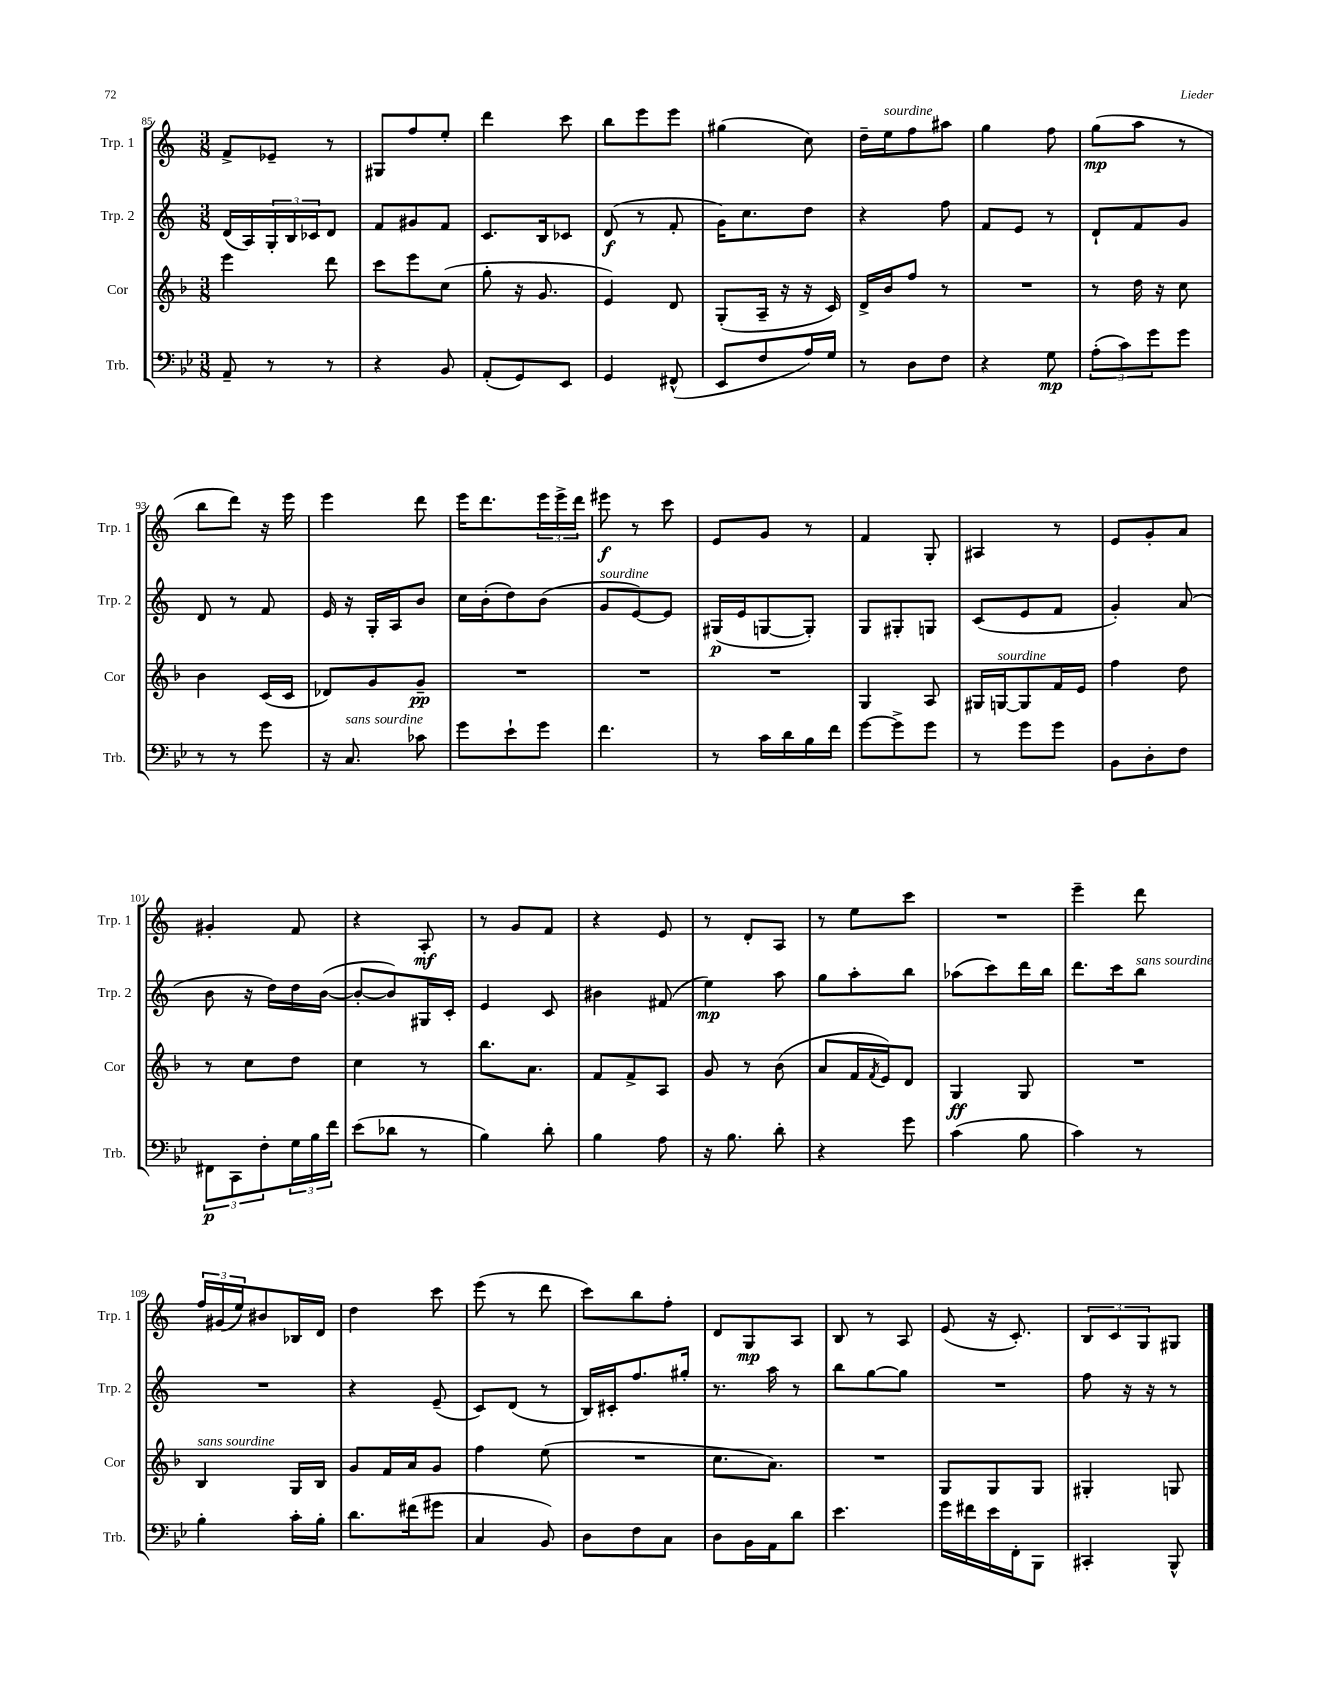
<<
\new StaffGroup <<
\new Staff = "s0" \with { instrumentName = "Trp. 1" shortInstrumentName = "Trp. 1" } {
    \clef treble \key c \major \numericTimeSignature \time 3/8
    f'8-> ees'8-- r8 |
    gis8 f''8 e''8-. |
    d'''4 c'''8 |
    b''8 e'''8 e'''8 |
    gis''4( c''8) |
    d''16-- e''16^\markup { \italic "sourdine" } f''8 ais''8 |
    g''4 f''8 |
    g''8\mp( a''8 r8 |
    b''8 d'''8) r16 e'''16 |
    e'''4 d'''8 |
    e'''16 d'''8. \tuplet 3/2 { e'''16 e'''16-> d'''16 } |
    eis'''8\f r8 c'''8 |
    e'8 g'8 r8 |
    f'4 g8-. |
    ais4 r8 |
    e'8 g'8-. a'8 |
    gis'4-. f'8 |
    r4 a8-.\mf |
    r8 g'8 f'8 |
    r4 e'8 |
    r8 d'8-. a8 |
    r8 e''8 c'''8 |
    R4. |
    e'''4-- d'''8 |
    \tuplet 3/2 { f''16 gis'16( e''16) } bis'8 bes16 d'16 |
    d''4 c'''8 |
    e'''8( r8 d'''8 |
    c'''8) b''8 f''8-. |
    d'8 g8\mp a8 |
    b8 r8 a8 |
    e'8( r16 c'8.-.) |
    \tuplet 3/2 { b8 c'8 g8 } gis8 \bar "|." |
}
\new Staff = "s1" \with { instrumentName = "Trp. 2" shortInstrumentName = "Trp. 2" } {
    \clef treble \key c \major \numericTimeSignature \time 3/8
    d'16( a16) \tuplet 3/2 { g16-. b16 ces'16 } d'8 |
    f'8 gis'8 f'8 |
    c'8. b16 ces'8 |
    d'8\f( r8 f'8-. |
    g'16) c''8. d''8 |
    r4 f''8 |
    f'8 e'8 r8 |
    d'8-! f'8 g'8 |
    d'8 r8 f'8 |
    e'16 r16 g16-. a16 b'8 |
    c''16 b'16-.( d''8) b'8( |
    g'8^\markup { \italic "sourdine" } e'8~) e'8 |
    gis16\p( e'16 g8~ g8-.) |
    g8 gis8-. g8 |
    c'8( e'8 f'8 |
    g'4-.) a'8( |
    b'8 r16 d''16) d''16 b'16~( |
    b'8~-. b'8) gis16 c'16-. |
    e'4 c'8 |
    bis'4 fis'8( |
    e''4\mp) a''8 |
    g''8 a''8-. b''8 |
    aes''8( c'''8) d'''16 b''16 |
    d'''8. c'''16 b''8^\markup { \italic "sans sourdine" } |
    R4. |
    r4 e'8--( |
    c'8) d'8( r8 |
    b16) cis'16-. f''8. gis''16-. |
    r8. a''16 r8 |
    b''8 g''8~ g''8 |
    R4. |
    f''8 r16 r16 r8 \bar "|." |
}
\new Staff = "s2" \with { instrumentName = "Cor" shortInstrumentName = "Cor" } {
    \clef treble \key f \major \numericTimeSignature \time 3/8
    e'''4 d'''8 |
    c'''8 e'''8 c''8( |
    g''8-. r16 g'8. |
    e'4) d'8 |
    g8-.( a16-- r16 r16 c'16) |
    d'16-> bes'16 f''8 r8 |
    R4. |
    r8 d''16 r16 c''8 |
    bes'4 c'16( c'16 |
    des'8) g'8 g'8--\pp |
    R4. |
    R4. |
    R4. |
    g4 a8 |
    gis16 g16~^\markup { \italic "sourdine" } g8 f'16 e'16 |
    f''4 d''8 |
    r8 c''8 d''8 |
    c''4 r8 |
    bes''8. a'8. |
    f'8 f'8-> a8 |
    g'8 r8 bes'8( |
    a'8 f'16 \acciaccatura { f'8 } e'16) d'8 |
    g4\ff g8 |
    R4. |
    bes4^\markup { \italic "sans sourdine" } g16 bes16 |
    g'8 f'16 a'16 g'8 |
    f''4 e''8( |
    R4. |
    c''8. a'8.) |
    R4. |
    g8 g8 g8 |
    gis4-. g8 \bar "|." |
}
\new Staff = "s3" \with { instrumentName = "Trb." shortInstrumentName = "Trb." } {
    \clef bass \key bes \major \numericTimeSignature \time 3/8
    a,8-- r8 r8 |
    r4 bes,8 |
    a,8-.( g,8) ees,8 |
    g,4 fis,8-^( |
    ees,8 f8 a16) g16 |
    r8 d8 f8 |
    r4 g8\mp |
    \tuplet 3/2 { a8-.( c'8) g'8 } g'8 |
    r8 r8 g'8 |
    r16 c8.^\markup { \italic "sans sourdine" } ces'8 |
    g'8 ees'8-! g'8 |
    f'4. |
    r8 c'16 d'16 bes16 f'16 |
    g'8~ g'8-> g'8 |
    r8 g'8 g'8 |
    bes,8 d8-. f8 |
    \tuplet 3/2 { fis,8\p c,8 f8-. } \tuplet 3/2 { g16 bes16 f'16 } |
    ees'8( des'8 r8 |
    bes4) d'8-. |
    bes4 a8 |
    r16 bes8. d'8-. |
    r4 g'8 |
    c'4( bes8 |
    c'4) r8 |
    bes4-. c'16-. bes16-. |
    d'8. fis'16( gis'8 |
    c4 bes,8) |
    d8 f8 c8 |
    d8 bes,16 a,16 d'8 |
    ees'4. |
    g'16 fis'16 ees'16 f,16-. bes,,8 |
    cis,4-. bes,,8-^ \bar "|." |
}
>>
>>
\layout { \context { \Score currentBarNumber = #85 } }
